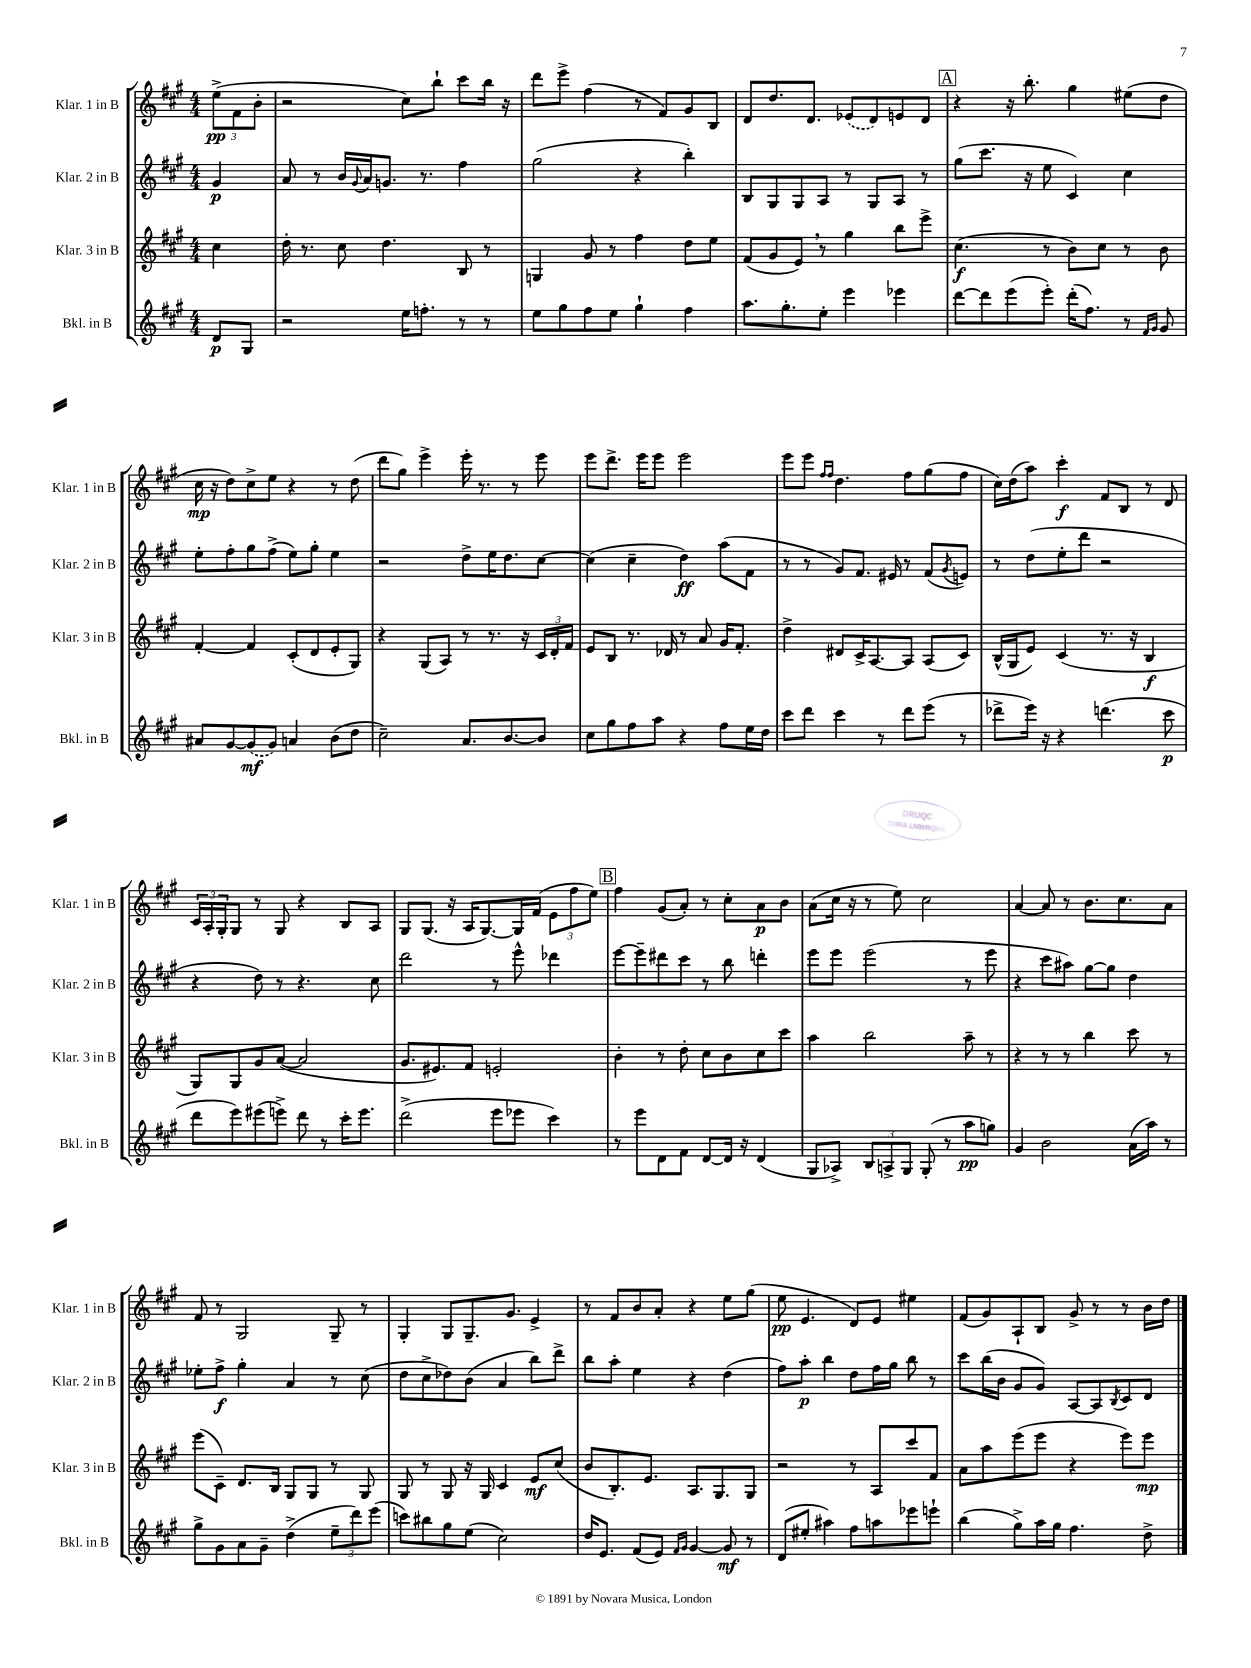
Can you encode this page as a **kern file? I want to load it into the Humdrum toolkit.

**kern	**kern	**kern	**kern
*staff4	*staff3	*staff2	*staff1
*clefG2	*clefG2	*clefG2	*clefG2
*k[f#c#g#]	*k[f#c#g#]	*k[f#c#g#]	*k[f#c#g#]
*M4/4	*M4/4	*M4/4	*M4/4
8d	4cc#	4g#	(12ee^
.	.	.	12f#
8G#	.	.	.
.	.	.	12b'
=	=	=	=
2r	16dd'	8a	2r
.	8.r	.	.
.	.	8r	.
.	8cc#	16b	.
.	.	8qqg#	.
.	.	16a	.
.	4.dd	8.g	.
16ee	.	.	8cc#)
8.ff'	.	8.r	.
.	.	.	8bb`
8r	8B	4ff#	8ccc#
8r	8r	.	16bb
.	.	.	16r
=	=	=	=
8ee	4G	(2gg#	8ddd
8gg#	.	.	8eee^
8ff#	8g#	.	(4ff#
8ee	8r	.	.
4gg#`	4ff#	4r	8r
.	.	.	8f#)
4ff#	8dd	4bb')	8g#
.	8ee	.	8B
=	=	=	=
8.aa	(8f#	8B	8d
.	8g#	8G#	8.dd
8.gg#'	.	.	.
.	8e)	8G#	.
.	.	.	8.d
8ee'	8r	8A	.
4eee	4gg#	8r	(8e-
.	.	8G#	8d)
4eee-	8bb	8A	8e
.	8eee^	8r	8d
=	=	=	=
[8ddd	(4.cc#	(8gg#	4r
8ddd]	.	8.ccc#	.
(8eee	.	.	16r
.	.	16r	8.bb'
8eee')	8r	8ee	.
(16ddd'	8b)	4c#)	4gg#
8.ff#)	.	.	.
.	8cc#	.	.
8r	8r	4cc#	(8ee#
16qqf#	.	.	.
16qqg#	.	.	.
8g#	8b	.	8dd
=	=	=	=
8a#	[4f#'	8ee'	16cc#
.	.	.	16r
[8g#	.	8ff#'	8dd)
(8g#]	4f#]	8gg#	8cc#^
8g#)	.	(8ff#^	8ee
4a	(8c#'	8ee)	4r
.	8d	8gg#'	.
(8b	8e'	4ee	8r
8dd	8G#)	.	(8dd
=	=	=	=
2cc#~)	4r	2r	8ddd
.	.	.	8gg#)
.	(8G#	.	4eee^
.	8A)	.	.
8.a	8r	8dd^	16eee'
.	.	.	8.r
.	8.r	16ee	.
[8.b	.	8.dd	.
.	.	.	8r
.	16r	.	.
8b]	24c#	[8cc#	8eee
.	24d'	.	.
.	24f#	.	.
=	=	=	=
8cc#	8e	(4cc#]	8eee
8gg#	8B	.	8.ddd^
8ff#	8.r	4cc#~	.
.	.	.	16eee
8aa	.	.	8eee
.	16d-	.	.
4r	8r	4dd)	2eee
.	8a	.	.
8ff#	16g#	(8aa	.
.	8.f#'	.	.
16ee	.	8f#	.
16dd	.	.	.
=	=	=	=
8ccc#	4dd^	8r	8eee
8ddd	.	8r	8eee
.	.	.	16qqff#
.	.	.	16qqff#
4ccc#	8d#	8g#)	4.dd
.	16c#^	8.f#	.
.	[8.A	.	.
8r	.	.	.
.	.	16e#	.
8ddd	8A]	8r	8ff#
(8eee	(8A	(8f#	(8gg#
.	.	8qg#	.
8r	8c#)	8e)	8ff#
=	=	=	=
8ddd-^	(16B^^	8r	16cc#)
.	16G#	.	(16dd
16eee)	8e)	(8dd	8aa)
16r	.	.	.
4r	(4c#	8ee'	4ccc#'
.	.	8ddd	.
(4.ddd	8.r	2r	8f#
.	.	.	8B
.	16r	.	.
.	4B	.	8r
8ccc#	.	.	8d
=	=	=	=
8ddd	8G#)	4r	24c#
.	.	.	24A'
.	.	.	24G#'
8eee)	8G#	.	8G#
(8eee#	8g#	8dd)	8r
8eee^)	([8a	8r	8G#
8ddd	2a]	4.r	4r
8r	.	.	.
16ccc#'	.	.	8B
8.eee	.	.	.
.	.	8cc#	8A
=	=	=	=
(2ddd^	8.g#	2ddd	8G#
.	.	.	(8.G#
.	8.e#)	.	.
.	.	.	16r
.	8f#	.	16A
.	.	.	[8.G#)
8eee	2e'	8r	.
8eee-	.	8eee^^	16G#]
.	.	.	(16f#
4ccc#)	.	4ddd-	12e
.	.	.	12ff#
.	.	.	12ee)
=	=	=	=
8r	4b'	[8eee	4ff#
8eee	.	8eee~]	.
8d	8r	8ddd#	(8g#
8f#	8dd'	8ccc#	8a')
[8d	8cc#	8r	8r
16d]	8b	8bb	8cc#'
16r	.	.	.
(4d	8cc#	4ddd'	8a
.	8ccc#	.	8b
=	=	=	=
8G#	4aa	8eee	(8a
8A-^)	.	8eee	16cc#
.	.	.	16r
12B	2bb	(2eee	8r
12A^	.	.	.
.	.	.	8ee)
12G#	.	.	.
(8G#'	.	.	2cc#
8r	.	.	.
8aa	8aa~	8r	.
8gg)	8r	8eee	.
=	=	=	=
4g#	4r	4r	[4a
2b	8r	8ccc#	8a]
.	8r	8aa#)	8r
.	4bb	[8gg#	8.b
.	.	8gg#]	.
.	.	.	8.cc#
(16a	8ccc#	4dd	.
16aa)	.	.	.
8r	8r	.	8a
=	=	=	=
8gg#^	(8eee	8ee-'	8f#
8g#	8c#~)	8ff#^	8r
8a	8.d	4gg#'	2G#
8g#~	.	.	.
.	16B	.	.
(4dd^	8G#	4a	.
.	8G#	.	.
12ee~	8r	8r	8G#~
12ddd)	.	.	.
.	8G#	(8cc#	8r
(12eee	.	.	.
=	=	=	=
8ccc)	8G#	8dd	4G#'
8bb#	8r	8cc#^	.
8gg#	8G#	8dd-)	8G#
(8ee	16r	(8b	8.G#~
.	16G#	.	.
2cc#)	4c#	4a	.
.	.	.	8.g#
.	8e	8bb)	4e^
.	(8cc#	8ddd^	.
=	=	=	=
16dd	8b	8bb	8r
8.e	.	.	.
.	8.B')	8aa'	8f#
(8f#	.	4ee	8b
.	8.e	.	.
8e)	.	.	8a'
16qqf#	.	.	.
16qqg#	.	.	.
[4g#	8.A	4r	4r
.	8.G#	.	.
8g#]	.	(4dd	8ee
8r	8G#	.	(8gg#
=	=	=	=
(8d	2r	8ff#)	8ee
8ee#'	.	8aa'	4.e
4aa#)	.	4bb	.
8ff#	8r	8dd	8d)
8aa	8A	16ff#	8e
.	.	16gg#	.
8eee-	8ccc#	8bb	4ee#
8eee`	8f#	8r	.
=	=	=	=
(4bb	8a	8ccc#	(8f#
.	8aa	(16bb	8g#)
.	.	16b	.
8gg#^)	(8eee	8g#	8A`
16aa	8eee	8g#)	8B
16gg#	.	.	.
4.ff#	4r	[8A	8g#^
.	.	8A]	8r
.	.	8qB	.
.	8eee)	8c#	8r
8dd^	8eee	8d	16b
.	.	.	16dd
==	==	==	==
*-	*-	*-	*-
